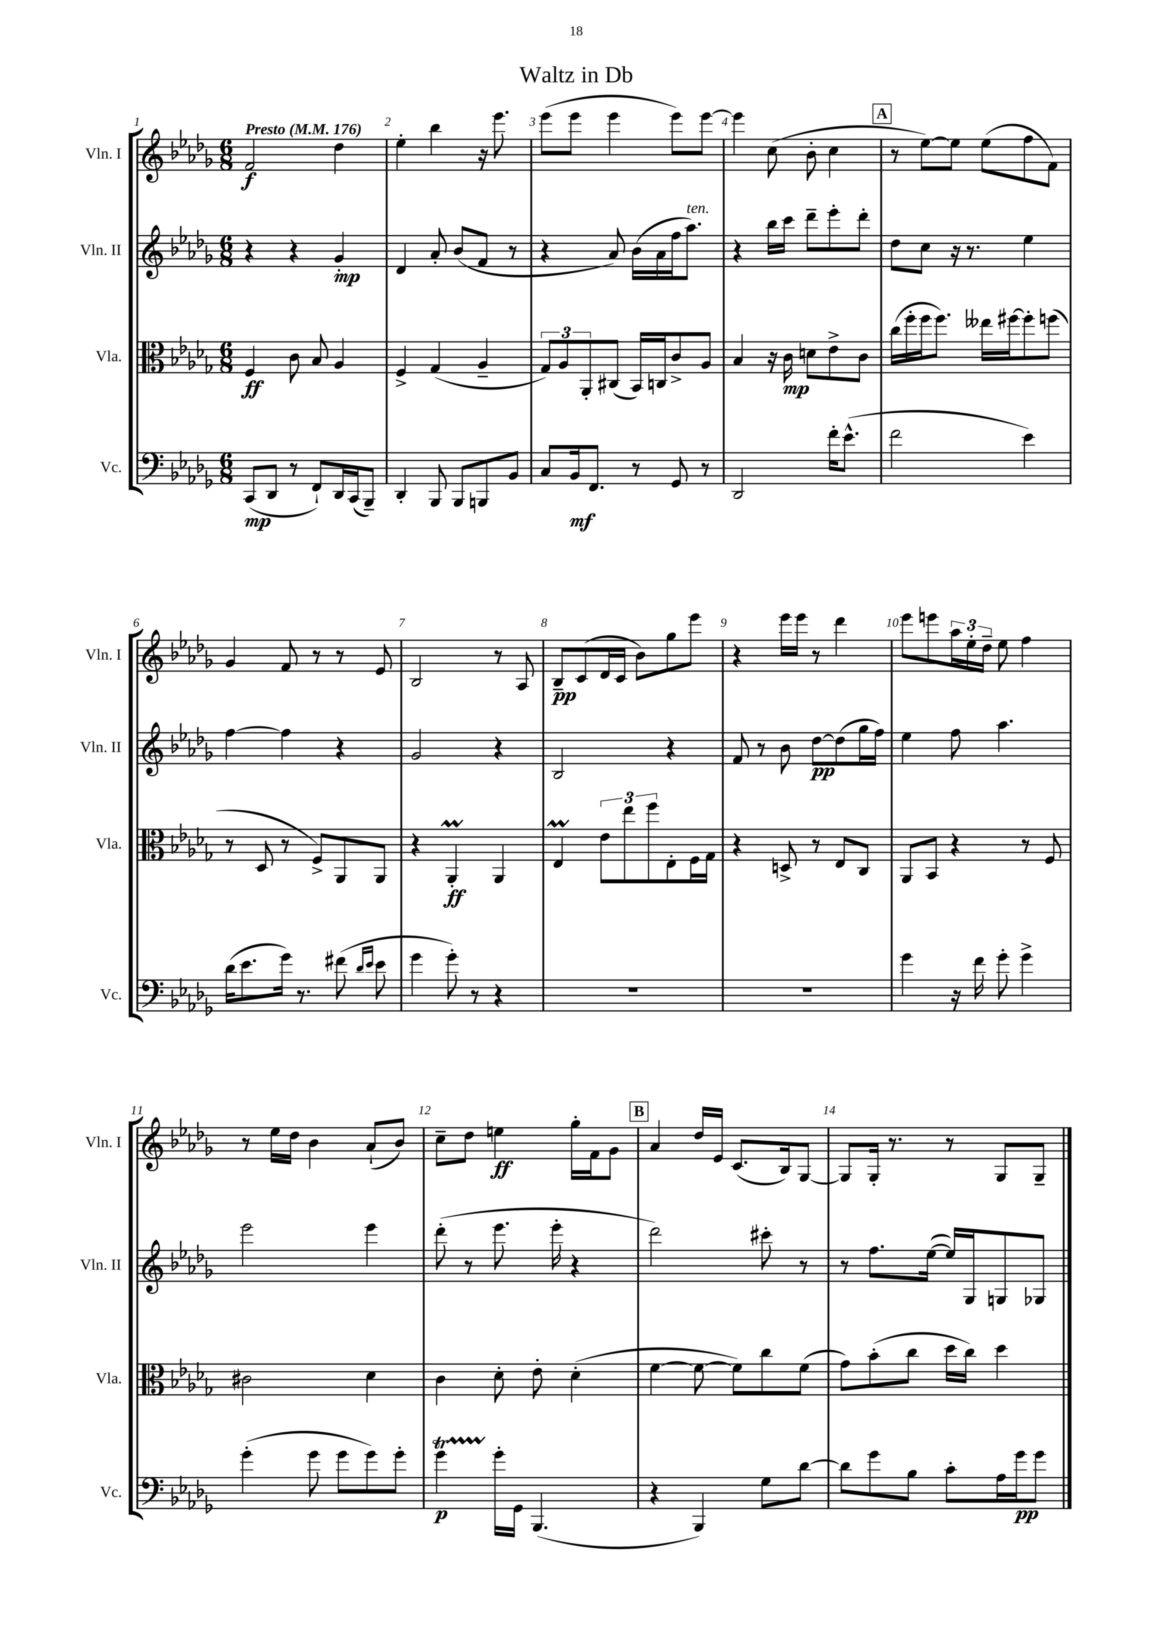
\header { title = "Waltz in Db" }
<<
\new StaffGroup <<
\new Staff = "s0" \with { instrumentName = "Vln. I" shortInstrumentName = "Vln. I" } {
    \clef treble \key des \major \numericTimeSignature \time 6/8 \tempo "Presto" 4 = 176
    f'2\f des''4 |
    ees''4-. bes''4 r16 ees'''8. |
    ees'''8( ees'''8 ees'''4 ees'''8) ees'''8~ |
    ees'''4 c''8( bes'8-. c''4 |
    \mark \markup { \box "A" } r8 ees''8~) ees''8 ees''8( f''8 f'8) |
    ges'4 f'8 r8 r8 ees'8 |
    bes2 r8 aes8 |
    bes8--\pp c'8( des'16 c'16 bes'8) ges''8 ees'''8 |
    r4 ees'''16 ees'''16 r8 des'''4 |
    ees'''8 e'''8 \tuplet 3/2 { aes''16 ees''16-. des''16-- } ees''8 f''4 |
    r8 ees''16 des''16 bes'4 aes'8-!( bes'8) |
    c''8-- des''8 e''4\ff ges''16-. f'16 ges'8 |
    \mark \markup { \box "B" } aes'4 des''16 ees'16 c'8.( bes16) ges8~ |
    ges8 ges16-. r8. r8 ges8 ges8-- \bar "|." |
}
\new Staff = "s1" \with { instrumentName = "Vln. II" shortInstrumentName = "Vln. II" } {
    \clef treble \key des \major \numericTimeSignature \time 6/8
    r4 r4 ges'4-.\mp |
    des'4 aes'8-. bes'8( f'8 r8 |
    r4 aes'8) bes'16( aes'16 f''16 aes''8.^\markup { \italic "ten." }) |
    r4 bes''16 c'''16 des'''8-- ees'''8-. des'''8-. |
    \mark \markup { \box "A" } des''8 c''8 r16 r8. ees''4 |
    f''4~ f''4 r4 |
    ges'2 r4 |
    bes2 r4 |
    f'8 r8 bes'8 des''8~\pp des''8( ges''16 f''16) |
    ees''4 f''8 aes''4. |
    ees'''2 ees'''4 |
    des'''8-.( r8 ees'''8. ees'''16-. r4 |
    \mark \markup { \box "B" } des'''2) cis'''8-. r8 |
    r8 f''8. ees''16~( ees''16) ges16 g8 ges8 \bar "|." |
}
\new Staff = "s2" \with { instrumentName = "Vla." shortInstrumentName = "Vla." } {
    \clef alto \key des \major \numericTimeSignature \time 6/8
    f4\ff c'8 bes8 aes4 |
    f4-> ges4( aes4-- |
    \tuplet 3/2 { ges8) aes8 aes,8-. } cis8( bes,16) c16 c'8-> aes8 |
    bes4 r16 c'16\mp d'8 ees'8-> c'8 |
    \mark \markup { \box "A" } c''16( f''16-. f''16 f''8.) eeses''16 fis''16~ fis''8-. f''8( |
    r8 des8 r8 f8->) aes,8 aes,8 |
    r4 aes,4-.\prall\ff aes,4 |
    ees4\prall \tuplet 3/2 { ees'8 ees''8 f''8 } ees8-. f16 ges16 |
    r4 d8-> r8 ees8 c8 |
    aes,8 bes,8 r4 r8 f8 |
    cis'2 des'4 |
    c'4 des'8-. ees'8-. des'4-.( |
    \mark \markup { \box "B" } f'4~ f'8~ f'8) c''8 f'8( |
    ges'8) bes'8-.( c''8 des''16 c''16) des''4 \bar "|." |
}
\new Staff = "s3" \with { instrumentName = "Vc." shortInstrumentName = "Vc." } {
    \clef bass \key des \major \numericTimeSignature \time 6/8
    c,8\mp( des,8 r8 f,8-!) des,16 c,16( bes,,8--) |
    des,4-. bes,,8 bes,,8 b,,8 bes,8 |
    c8 bes,16\mf f,8. r8 ges,8 r8 |
    des,2 f'16-. ees'8.-^( |
    \mark \markup { \box "A" } f'2 ees'4) |
    des'16( ees'8. ges'16) r8. fis'8( \grace { des'16 ees'16 } ees'8 |
    ges'4 ges'8-.) r8 r4 |
    R2. |
    R2. |
    ges'4 r16 f'16 ges'8-. ges'4-> |
    ges'4-.( ges'8 ges'8 ges'8) ges'8-. |
    ges'4\startTrillSpan\p ges'16-.\stopTrillSpan ges,16 bes,,4.( |
    \mark \markup { \box "B" } r4 bes,,4) ges8 des'8~ |
    des'8 ges'8 bes8 c'8-. aes16 ges'16\pp ges'8 \bar "|." |
}
>>
>>
\layout { \context { \Score \override BarNumber.break-visibility = ##(#f #t #t) barNumberVisibility = #all-bar-numbers-visible } }
